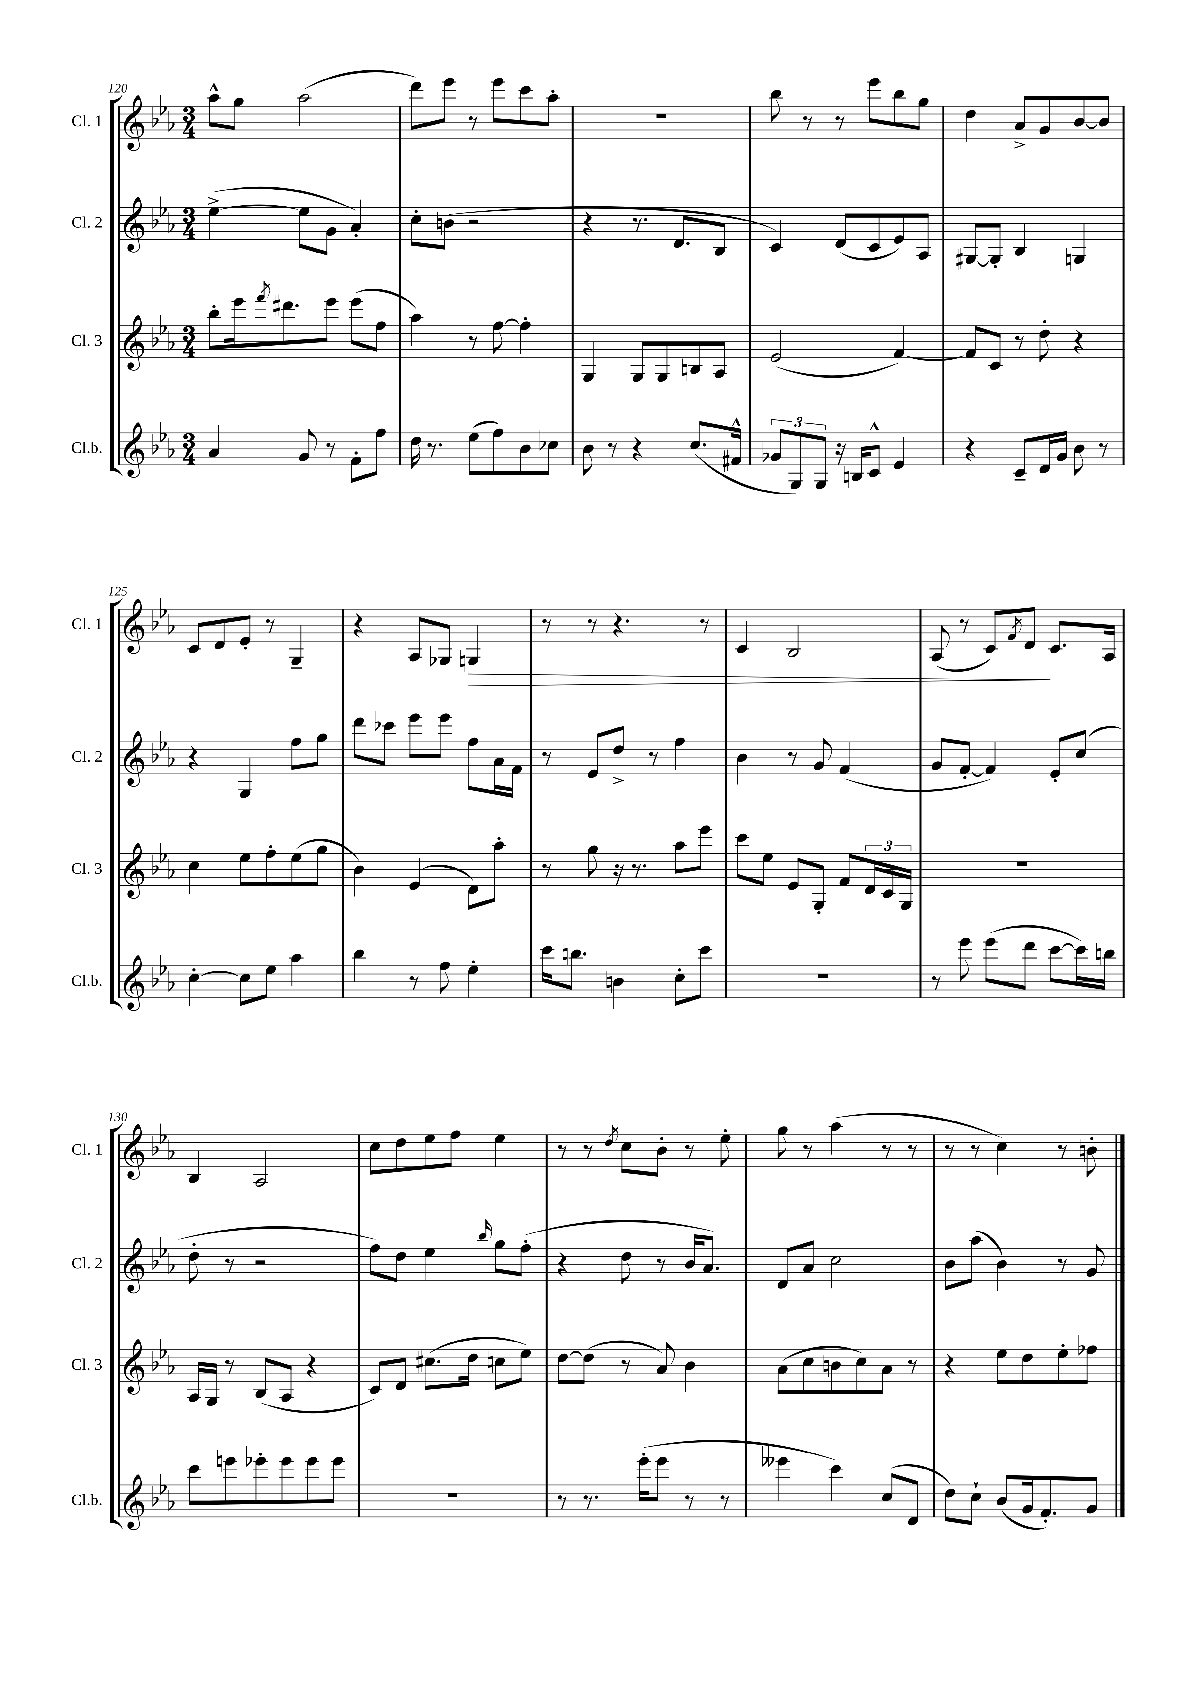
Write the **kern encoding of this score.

**kern	**kern	**kern	**kern	**dynam
*part4	*part3	*part2	*part1	*part1
*staff4	*staff3	*staff2	*staff1	*staff1
*I"Cl.b.	*I"Cl. 3	*I"Cl. 2	*I"Cl. 1	*
*I'Cl.b.	*I'Cl. 3	*I'Cl. 2	*I'Cl. 1	*
*clefG2	*clefG2	*clefG2	*clefG2	*
*k[b-e-a-]	*k[b-e-a-]	*k[b-e-a-]	*k[b-e-a-]	*
*M3/4	*M3/4	*M3/4	*M3/4	*
=120	=120	=120	=120	=120
4a-/	8bb-'\L	([4ee-^\	8aa-^^\L	.
.	16eee-\k	.	8gg\J	.
.	8qfff/	.	.	.
.	8.ddd#X\	.	.	.
8g/	.	8ee-\L]	(2aa-\	.
8r	8eee-\J	8g\J	.	.
8f'\L	(8eee-\L	4a-'/)	.	.
8ff\J	8ff\J	.	.	.
=121	=121	=121	=121	=121
16dd\	4aa-\)	8cc'\L	8ddd\L)	.
8.r	.	.	.	.
.	.	(8bn\J	8eee-\J	.
(8ee-\L	8r	2r	8r	.
8ff\)	[8ff\	.	8eee-\L	.
8b-\	4ff'\]	.	8ccc\	.
8cc-X\J	.	.	8aa-'\J	.
=122	=122	=122	=122	=122
8b-\	4G/	4r	2.r	.
8r	.	.	.	.
4r	8G/L	8.r	.	.
.	8G/	.	.	.
.	.	8.d/L	.	.
(8.cc/L	8Bn/	.	.	.
.	8A-/J	8B-/J	.	.
16f#X^^/Jk	.	.	.	.
=123	=123	=123	=123	=123
12g-X/L	(2e-/	4c/)	8bb-\	.
12G/)	.	.	.	.
.	.	.	8r	.
12G/J	.	.	.	.
16r	.	(8d/L	8r	.
16Bn/KL	.	.	.	.
8c^^/J	.	8c/	8eee-\L	.
4e-/	[4f/)	8e-/)	8bb-\	.
.	.	8A-/J	8gg\J	.
=124	=124	=124	=124	=124
4r	8f/L]	[8G#X/L	4dd\	.
.	8c/J	8G#'/J]	.	.
8c~/L	8r	4B-/	8a-^/L	.
16d/L	8dd'\	.	8g/	.
16g/JJ	.	.	.	.
8b-\	4r	4Gn/	[8b-/	.
8r	.	.	8b-/J]	.
!!LO:LB:g=z
=125	=125	=125	=125	=125
[4cc'\	4cc\	4r	8c/L	.
.	.	.	8d/	.
8cc\L]	8ee-\L	4G/	8e-'/J	.
8ee-\J	8ff'\	.	8r	.
4aa-\	(8ee-\	8ff\L	4G~/	.
.	8gg\J	8gg\J	.	.
=126	=126	=126	=126	=126
4bb-\	4b-\)	8ddd\L	4r	.
.	.	8ccc-X\J	.	.
8r	(4e-/	8eee-\L	8A-/L	.
8ff\	.	8eee-\J	8G-X/J	.
!	!	!	!	!LO:HP:b
4ee-'\	8d\L)	8ff\L	4Gn/	>
.	8aa-'\J	16a-\L	.	.
.	.	16f\JJ	.	.
=127	=127	=127	=127	=127
16ccc\KL	8r	8r	8r	.
8.bbn\J	.	.	.	.
.	8gg\	8e-/L	8r	.
4bn\	16r	8dd^/J	4.r	.
.	8.r	.	.	.
.	.	8r	.	.
8cc'\L	8aa-\L	4ff\	.	.
8ccc\J	8eee-\J	.	8r	.
=128	=128	=128	=128	=128
2.r	8ccc\L	4b-\	4c/	.
.	8ee-\J	.	.	.
.	8e-/L	8r	2B-/	.
.	8G'/J	8g/	.	.
.	8f/L	(4f/	.	.
.	24d/L	.	.	.
.	24c/	.	.	.
.	24G/JJ	.	.	.
=129	=129	=129	=129	=129
8r	2.r	8g/L	(8A-/	.
8eee-\	.	[8f'/J	8r	.
(8eee-\L	.	4f/])	8c/L)	.
.	.	.	8qf/	.
8ddd\J	.	.	8d/J	.
[8ccc\L	.	8e-'/L	8.c/L	]
16ccc\L])	.	(8cc/J	.	.
16bbn\JJ	.	.	16A-/Jk	.
!!LO:LB:g=z
=130	=130	=130	=130	=130
8ccc\L	16A-/LL	8dd'\	4B-/	.
.	16G/JJ	.	.	.
8eeen\	8r	8r	.	.
8eee-X'\	(8B-/L	2r	2A-/	.
8eee-\	8A-/J	.	.	.
8eee-\	4r	.	.	.
8eee-\J	.	.	.	.
=131	=131	=131	=131	=131
2.r	8c/L)	8ff\L)	8cc\L	.
.	8d/J	8dd\J	8dd\	.
.	(8.cc#X\L	4ee-\	8ee-\	.
.	.	.	8ff\J	.
.	16dd\Jk	.	.	.
.	.	16qqbb-/	.	.
.	8ccn\L	8gg\L	4ee-\	.
.	8ee-\J)	(8ff'\J	.	.
=132	=132	=132	=132	=132
8r	[8dd\L	4r	8r	.
8.r	(8dd\J]	.	8r	.
.	.	.	8qdd/	.
.	8r	8dd\	8cc\L	.
(16eee-'\KL	.	.	.	.
8eee-\J	8a-/)	8r	8b-'\J	.
8r	4b-\	16b-/KL	8r	.
.	.	8.a-/J)	.	.
8r	.	.	8ee-'\	.
=133	=133	=133	=133	=133
4eee--X\	(8a-\L	8d/L	8gg\	.
.	8cc\	8a-/J	8r	.
4ccc\)	8bn\	2cc\	(4aa-\	.
.	8cc\)	.	.	.
(8cc/L	8a-\J	.	8r	.
8d/J	8r	.	8r	.
=134	=134	=134	=134	=134
8dd\L)	4r	8b-\L	8r	.
8cc`\J	.	(8aa-\J	8r	.
(8b-/L	8ee-\L	4b-\)	4cc\)	.
16g/k	8dd\	.	.	.
8.f'/)	.	.	.	.
.	8ee-'\	8r	8r	.
8g/J	8ff-X\J	8g/	8bn'\	.
==	==	==	==	==
*-	*-	*-	*-	*-
